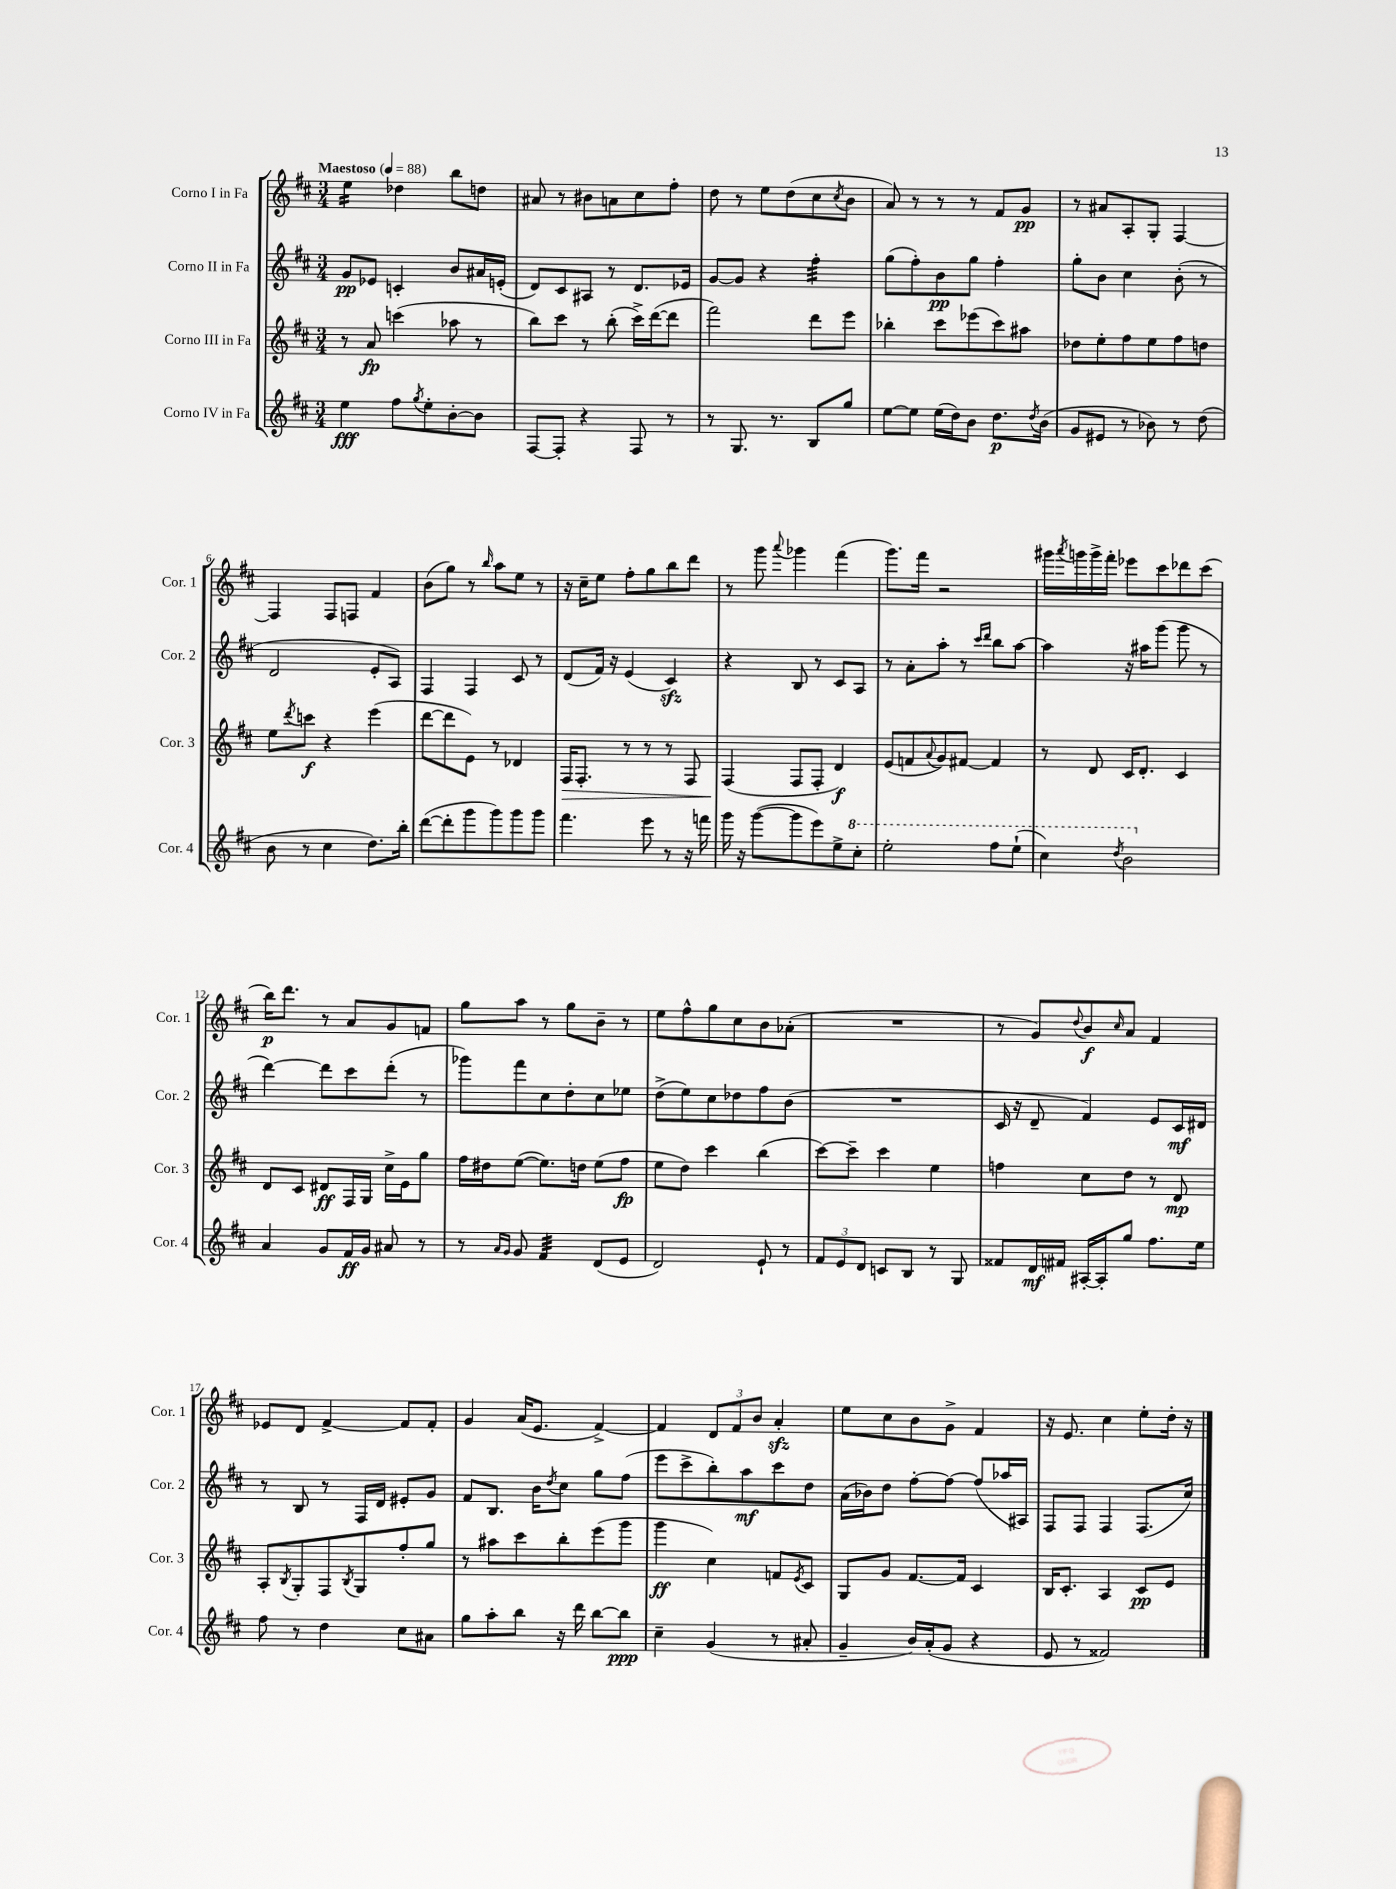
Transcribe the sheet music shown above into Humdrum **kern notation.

**kern	**kern	**kern	**kern
*staff4	*staff3	*staff2	*staff1
*clefG2	*clefG2	*clefG2	*clefG2
*k[f#c#]	*k[f#c#]	*k[f#c#]	*k[f#c#]
*M3/4	*M3/4	*M3/4	*M3/4
*MM88	*MM88	*MM88	*MM88
4ee	8r	8g	4ee
.	8a	8e-	.
8ff#	(4ccc	4c'	4dd-
8qgg	.	.	.
8ee'	.	.	.
[8b'	8aa-	8b	8bb
8b]	8r	16a#	8dd
.	.	(16e'	.
=	=	=	=
[8F#	8bb)	8d)	8a#
8F#']	8ccc#	8c#	8r
4r	8r	8A#	8b#
.	(8bb'	8r	8a
8F#	16ccc#^)	8.d	8cc#
.	([16ddd	.	.
8r	8ddd]	.	8ff#'
.	.	16e-	.
=	=	=	=
8r	2fff#)	[8g	8dd
8.G	.	8g]	8r
.	.	4r	8ee
8.r	.	.	.
.	.	.	(8dd
8B	8ddd	4ff#'	8cc#
.	.	.	8qcc#
8gg	8eee	.	8b
=	=	=	=
[8ee	4bb-'	(8gg	8a)
8ee]	.	8ff#')	8r
(16ee	8ccc#	8b	8r
16dd)	.	.	.
8b	(8eee-	8gg	8r
8.dd	8ccc#)	4ff#'	8f#
.	8aa#	.	8g
8qdd	.	.	.
(16b	.	.	.
=	=	=	=
8g	8dd-	8gg'	8r
8e#	8ee'	8b	8a#
8r	8ff#	4cc#	8A'
8b-)	8ee	.	8G'
8r	8ff#	(8b'	[4F#
(8dd	8dd	8r	.
=	=	=	=
8b	8ee	2d	4F#]
.	8qddd	.	.
8r	8ccc	.	.
4cc#	4r	.	8F#
.	.	.	8F
8.dd)	(4eee	8e'	4f#
.	.	8A)	.
16bb'	.	.	.
=	=	=	=
([8ddd	[8ddd	4F#	(8b
8ddd']	8ddd]	.	8gg)
8ggg	8e)	4F#	8r
.	.	.	16qqbb
8ggg)	8r	.	8aa
8ggg	4d-	8c#	8ee
8ggg	.	8r	8r
=	=	=	=
4.fff#	16F#	(8d	16r
.	8.F#'	.	16cc#~
.	.	16f#)	8ee
.	.	16r	.
.	8r	(4e	8ff#'
8eee	8r	.	8gg
8r	8r	4c#)	8bb
16r	8F#	.	8ddd
16fff	.	.	.
=	=	=	=
16ggg	(4F#	4r	8r
16r	.	.	.
([8ggg	.	.	8ggg
.	.	.	8qqaaa
8ggg]	8F#	8B	4ggg-
8eee)	8F#'	8r	.
8ee^	4d)	8c#	(4fff#
8ccc#'	.	8A	.
=	=	=	=
2eee'	(8e	8r	8.ggg)
.	8f	8a'	.
.	.	.	16fff#
.	8qqa	.	.
.	8g)	8aa'	2r
.	[8f#	8r	.
.	.	16qqccc#	.
.	.	16qqddd	.
8fff#	4f#]	8bb	.
(8eee`	.	[8aa	.
=	=	=	=
4ccc#)	8r	4aa]	16ggg#
.	.	.	8qaaa
.	.	.	16ggg
.	8d	.	16ggg^
.	.	.	16fff#'
8qddd	.	.	.
2bb	16c#	16r	8eee-
.	8.d'	16aa#	.
.	.	(8ggg	8ccc#
.	4c#	8ggg	8ddd-
.	.	8r	(8ccc#
=	=	=	=
4a	8d	[4ddd)	16bb)
.	.	.	8.ddd
.	8c#	.	.
8g	8d#	8ddd]	8r
16f#	16F#	8ccc#	8a
16g	16G	.	.
8a#	16cc#^	(8ddd'	8g
.	16e	.	.
8r	8gg	8r	8f
=	=	=	=
8r	16ff#	8ggg-)	8gg
.	16dd#	.	.
16qqa	.	.	.
16qqg	.	.	.
8g	([8ee	8fff#	8aa
4f#	8.ee])	8cc#	8r
.	.	8dd'	8gg
.	16dd	.	.
(8d	(8ee	8cc#	8b~
8e	8ff#	8ee-	8r
=	=	=	=
2d)	8ee	(8dd^	8ee
.	8dd)	8ee)	8ff#^^
.	4ccc#	8cc#	8gg
.	.	8dd-	8cc#
8e`	(4bb	8ff#	8b
8r	.	(8b	(8a-'
=	=	=	=
12f#	[8ccc#)	2.r	2.r
12e	.	.	.
.	8ccc#~]	.	.
12d	.	.	.
8c	4ccc#	.	.
8B	.	.	.
8r	4ee	.	.
8G	.	.	.
=	=	=	=
8f##	4ff	16c#	8r
.	.	16r	.
16d	.	8d~	8g)
16f#	.	.	.
.	.	.	8qqdd
[16A#'	8cc#	4f#)	8b
16A#']	.	.	.
.	.	.	16qqcc#
8gg	8dd	.	8a
8.ff#	8r	8e	4f#
.	8d	16c#	.
16ee	.	16d#	.
=	=	=	=
8ff#	8A'	8r	8e-
.	8qB	.	.
8r	8G'	8B	8d
4dd	8F#	8r	[4f#^
.	8qB	.	.
.	8G	16F#	.
.	.	16d	.
8cc#	8ff#'	8e#'	8f#]
8a#	8gg	8g	8f#'
=	=	=	=
8gg	8r	8f#	4g
8aa'	8aa#	8.B	.
8bb	8ccc#	.	(16a
.	.	16b	8.e
.	.	8qdd	.
16r	8bb'	8cc#	.
16ddd	.	.	.
[8bb	(8eee	8gg	[4f#^)
8bb]	8ggg	(8ff#	.
=	=	=	=
4cc#~	4ggg	8eee	4f#]
.	.	8ccc#^	.
(4g	4cc#)	8bb')	12d
.	.	.	12f#
.	.	8aa	.
.	.	.	12b
8r	8f	8ccc#	4a'
.	8qe	.	.
8a#'	8c#	8dd	.
=	=	=	=
4g~	8G	(16a	8ee
.	.	16b-)	.
.	8g	8dd	8cc#
16b)	[8.f#	[8ff#'	8b
(16a'	.	.	.
8g	.	8ff#_	8g^
.	16f#]	.	.
4r	4c#	(8ff#]	4f#
.	.	16aa-	.
.	.	16A#)	.
=	=	=	=
8e	16B	8F#	16r
.	8.c#'	.	8.e
8r	.	8F#	.
2f##)	4A	4F#	4cc#
.	8c#	(8.F#	8ee'
.	8e	.	16dd'
.	.	16cc#)	16r
==	==	==	==
*-	*-	*-	*-
